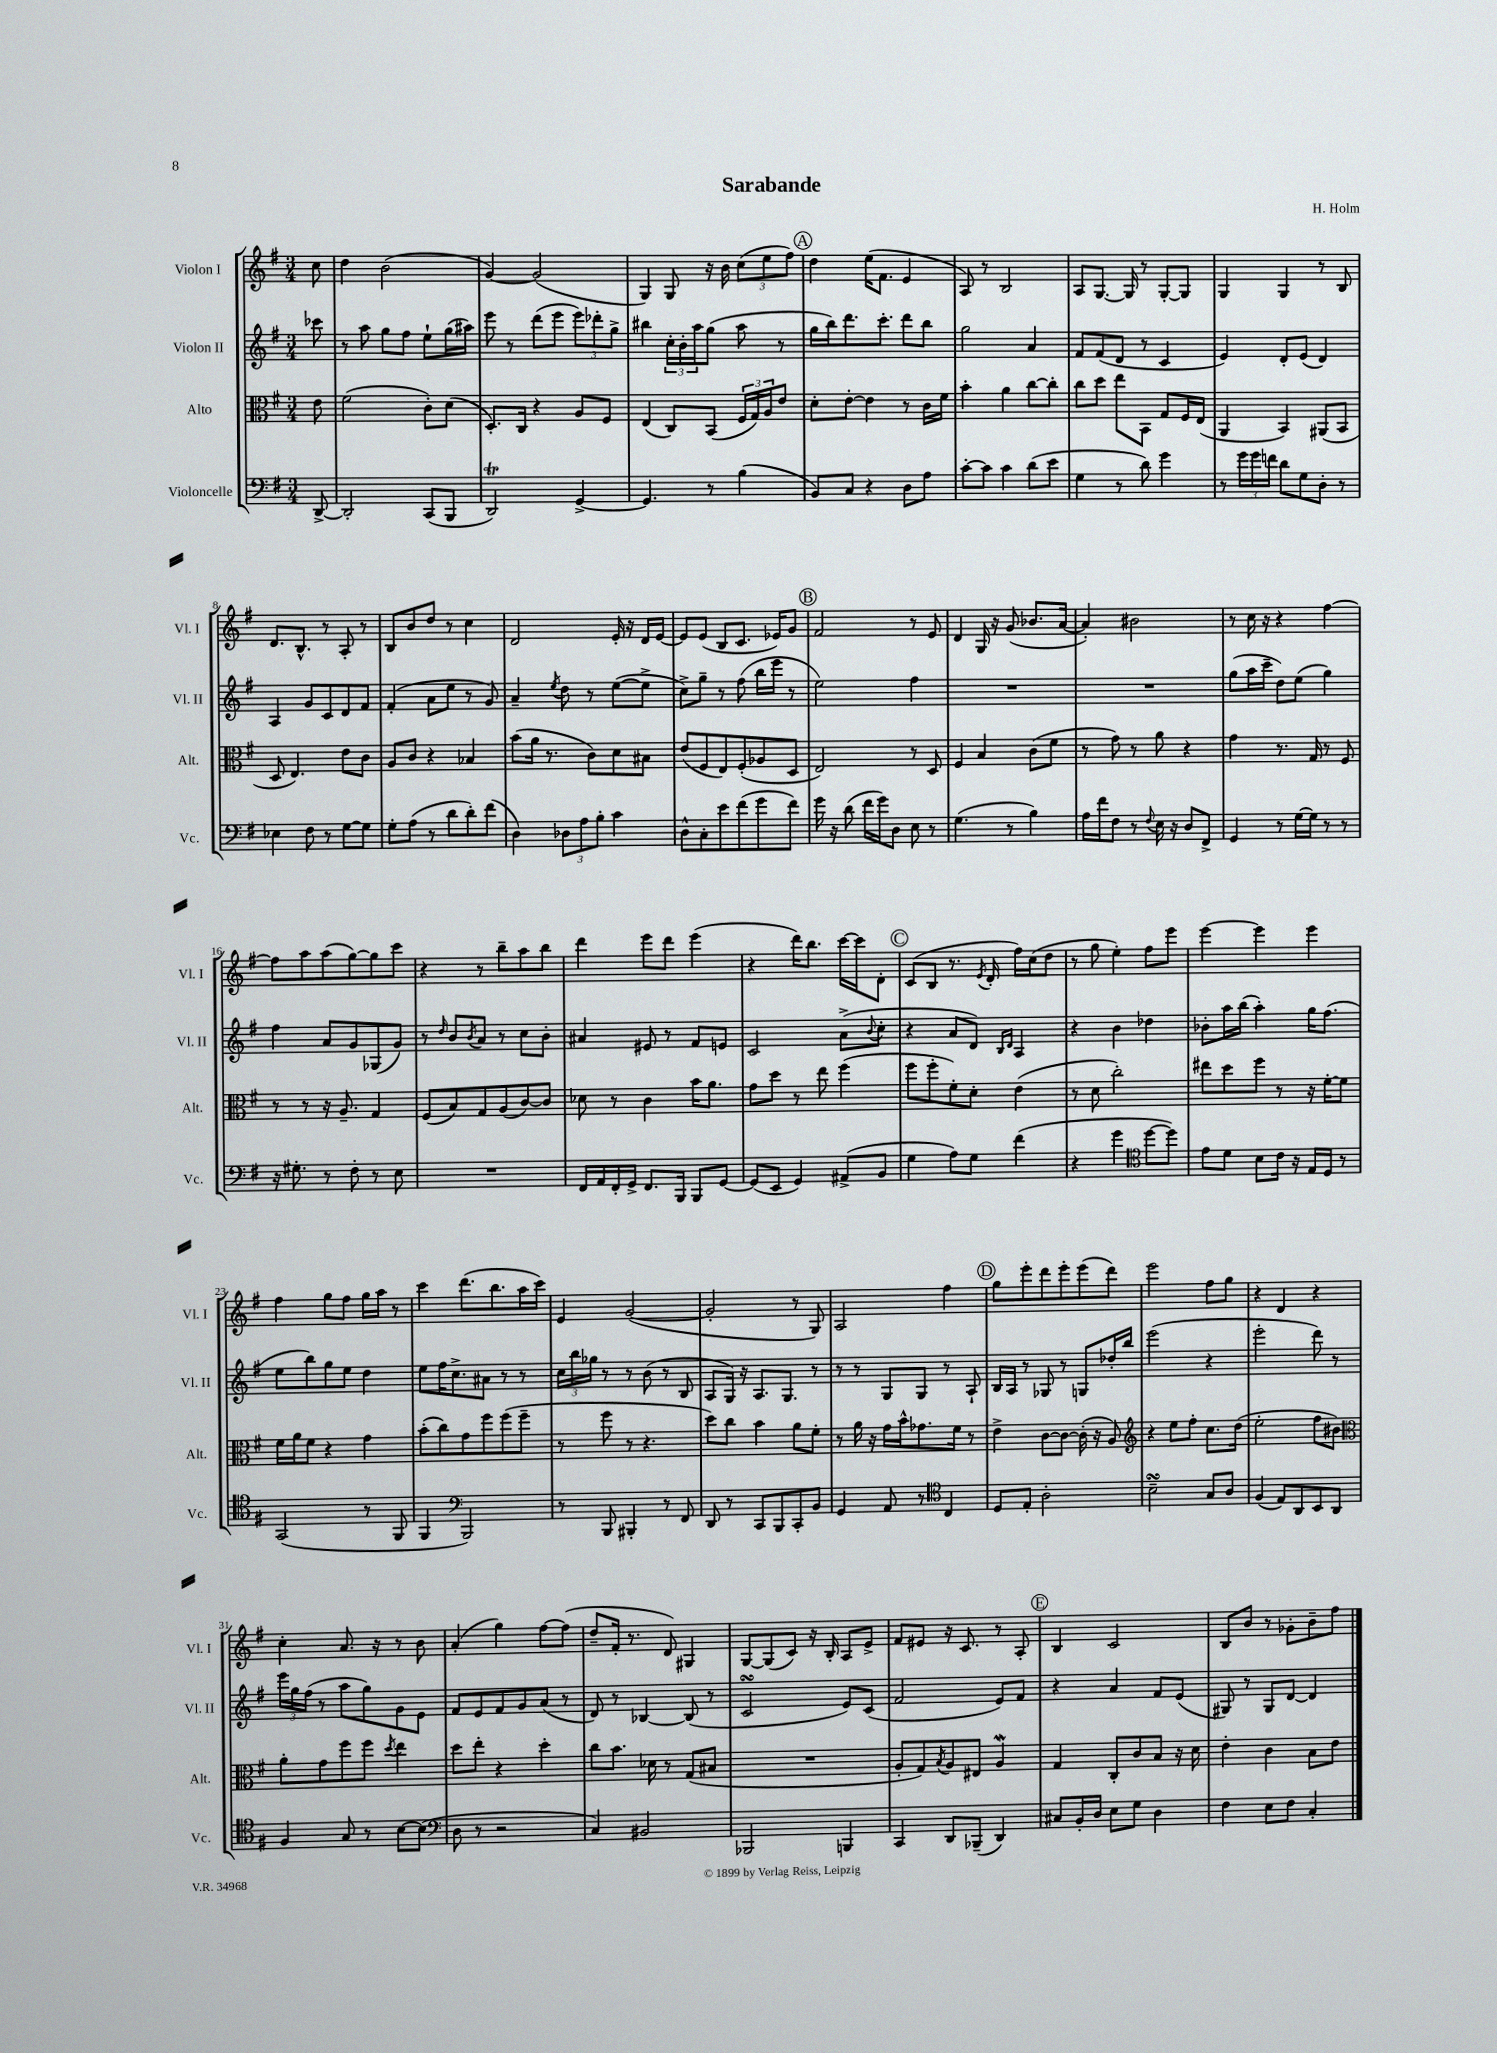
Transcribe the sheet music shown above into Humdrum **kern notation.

**kern	**kern	**kern	**kern
*staff4	*staff3	*staff2	*staff1
*clefF4	*clefC3	*clefG2	*clefG2
*k[f#]	*k[f#]	*k[f#]	*k[f#]
*M3/4	*M3/4	*M3/4	*M3/4
[8DD^/	8e\	8ccc-\	8cc\
=	=	=	=
2DD'/]	(2f#\	8r	4dd\
.	.	8aa\	.
.	.	8gg\L	(2b\
.	.	8ff#\J	.
(8CC/L	8c'\L)	8ee`\L	.
8BBB/J	(8d\J	(16gg\L	.
.	.	16aa#\JJ)	.
=	=	=	=
2DD/)	8.D'/L)	8eee\	[4g/)
.	.	8r	.
.	16C/Jk	.	.
.	4r	(8ddd\L	(2g/]
.	.	8eee\J	.
[4GG^/	8A/L	12eee\L)	.
.	.	12ddd-'\	.
.	8F#/J	.	.
.	.	12gg^\J	.
=	=	=	=
4.GG/]	(4E/	4bb#\	4G/)
.	8C/L)	24cc'\LL	8G/
.	.	24b'\	.
.	.	24aa\J	.
8r	(8BB/J	(8gg\J	16r
.	.	.	16b\
(4B\	24F#/LL	8aa\	(12cc\L
.	24G/)	.	.
.	24A/J	.	12ee\
.	8e/J	8r	.
.	.	.	12ff#\J)
=	=	=	=
8BB/L)	8d'\L	16gg\LL	4dd\
.	.	16bb\J)	.
8C/J	[8e'\J	8.ddd\	.
4r	4e\]	.	(16ee\LK
.	.	8.ccc'\J	8.f#\J
8D\L	8r	8ddd\L	4e/
8A\J	16c\LL	8bb\J	.
.	16f#\JJ	.	.
=	=	=	=
[8c'\L	4b'\	2gg\	8A/)
8c\]J	.	.	8r
4c\	4a\	.	2B/
(8d\L	[8cc\L	4a/	.
8e\J	8cc'\]J	.	.
=	=	=	=
4G\	8cc\L	8f#/L	8A/L
.	8dd\J	(8f#/	[8.G/J
8r	8ee\L	8d/J	.
.	.	.	16G/]
8d\)	8BB\J	8r	8r
4g\	8G/L	4c/	[8G'/L
.	16F#/L	.	8G/]J
.	(16E/JJ	.	.
=	=	=	=
8r	4AA/	4e/)	4G/
24g\LL	.	.	.
24g\	.	.	.
24f\JJ	.	.	.
8d\L	4BB/)	8d'/L	4G/
8G\	.	(8e/J	.
8D'\J	(8AA#/L	4d/)	8r
8r	8BB/J	.	8B/
=	=	=	=
4E-\	8D/	4A/	8.d/L
.	4.E/)	.	.
.	.	.	8.B^^/J
8F#\	.	8g/L	.
8r	.	8c/	8r
[8G\L	8e\L	8d/	8A'/
8G\]J	8c\J	8f#/J	8r
=	=	=	=
8G'\L	8A/L	(4f#'/	8B/L
(8A\J	8c/J	.	8b/
8r	4r	8a\L	8dd/J
8d\L	.	8ee\J	8r
8d'\)	4B-/	8r	4cc\
(8f#\J	.	8g/)	.
=	=	=	=
4D\)	(8b\L	4a~/	2d/
.	16a\Jk	.	.
.	8.r	.	.
.	.	8qee/	.
12D-\L	.	8dd\	.
12A\	.	.	.
.	8c\L)	8r	.
12B'\J	.	.	.
4c\	8d\	([8ee\L	16e'/
.	.	.	16r
.	8B#\J	8ee^\]J	16d/LL
.	.	.	[16e/JJ
=	=	=	=
8D^^\L	(8e/L	8cc^\L)	8e/]L
8C'\	8F#/	8gg~\J	(8e/J
8e\	8E/)	8r	8B/L
(8f#\	(8F#'/	(8ff#\	8.c/J
8g\	8A-/	16bb\LL	.
.	.	16eee\JJ	16e-/LK)
8f#\J)	8D/J	8r	8g/J
=	=	=	=
16g\	2E/)	2ee\)	2f#/
16r	.	.	.
(8d\	.	.	.
16f#\LL	.	.	.
16g\J)	.	.	.
8D\J	.	.	.
8E\	8r	4ff#\	8r
8r	8D/	.	8e/
=	=	=	=
(4.G\	4F#/	2.r	4d/
.	4B/	.	16G/
.	.	.	16r
8r	.	.	(8g/
4B\)	(8c\L	.	8.b-/L
.	8f#\J	.	.
.	.	.	[16a/Jk
=	=	=	=
16A\LL	8r	2.r	4a'/])
16f#\J	.	.	.
8F#\J	8g\)	.	.
8r	8r	.	2b#\
8qqF#/	.	.	.
16E\	8a\	.	.
16r	.	.	.
8D/L	4r	.	.
8FF#^/J	.	.	.
=	=	=	=
4GG/	4g\	(8gg\L	8r
.	.	16aa\L	16cc\
.	.	16ccc~\JJ	16r
8r	8.r	8dd\L)	4r
[16G\LL	.	(8ee\J	.
16G\]JJ	16G/	.	.
8r	8r	4gg\)	[4ff#\
8r	8F#/	.	.
=	=	=	=
16r	8r	4ff#\	8ff#\]L
8.G#'\	.	.	.
.	8r	.	8aa\
8r	16r	8a/L	(8aa\
.	8.A~/	.	.
8F#'\	.	8g/	[8gg\)
8r	4G/	(8G-/	8gg\]
8E\	.	8g/J)	8ccc\J
=	=	=	=
2.r	(8F#/L	8r	4r
.	.	16qqdd/	.
.	8B/)	8b/L	.
.	.	8qb/	.
.	8G/	8a/J	8r
.	(8A/	8r	8bb~\L
.	[8c/)	8cc\L	8aa\
.	8c/]J	8b'\J	8bb\J
=	=	=	=
16FF#/LL	8d-\	4a#/	4ddd\
16AA/	.	.	.
16FF#'/	8r	.	.
16GG^/JJ	.	.	.
8.FF#/L	4c\	8e#/	8eee\L
.	.	8r	8ddd\J
16BBB/Jk	.	.	.
8BBB/L	16b\LK	8f#/L	(4eee\
.	8.a\J	.	.
[8GG/J	.	8e/J	.
=	=	=	=
(8GG/]L	8g\L	2c/	4r
8EE/J	8dd\J	.	.
4GG/)	8r	.	16ddd\LK)
.	.	.	8.bb\J
.	8ee\	.	.
(8AA#^/L	(4ff#\	(8a^\L	[16ccc\LL
.	.	.	16ccc\]J
.	.	8qqb/	.
8BB/J	.	8cc'\J	8d'\J
=	=	=	=
4G\	8ff#\L	4r	(8c/L
.	8ff#'\	.	8B/J
8A\L)	8f#'\)	8a/L	8.r
8G\J	8d'\J	8d/J)	.
.	.	.	8qe/
.	.	.	16d'/
.	.	16qqB/LL	.
.	.	16qqd/JJ	.
(4f#\	(4e\	4A/	16ff#\LL)
.	.	.	(16cc\J
.	.	.	8dd\J
=	=	=	=
4r	8r	4r	8r
.	8d\	.	8gg\
4g\	2cc'\)	4b\	4ee'\)
*clefC4	*	*	*
[8dd\L	.	4dd-\	8ff#\L
8dd\]J)	.	.	8eee\J
=	=	=	=
8e\L	8ee#\L	8b-'\L	[4eee\
8d\J	8dd\	16aa\L	.
.	.	(16bb\JJ	.
8B\L	8ff#\J	4aa'\)	4eee\]
16c\Jk	8r	.	.
16r	.	.	.
16E/LL	16r	16gg\LK	4eee\
16D/JJ	[16f#'\LK	(8.ff#\J	.
8r	8f#\]J	.	.
=	=	=	=
(2GG/	16f#\LL	8ee\L	4ff#\
.	16a\J	.	.
.	8f#\J	8bb\)	.
.	4r	8gg\	8gg\L
.	.	8ee\J	8ff#\J
8r	4g\	4dd\	16gg\LL
.	.	.	16aa\JJ
8FF#/	.	.	8r
=	=	=	=
4FF#/	(8b'\L	8ee\L	4ccc\
.	8cc\)	16ff#\K	.
.	.	8.cc^\	.
*clefF4	*	*	*
2BBB/)	8g\	.	(8.ddd\L
.	8ff#\	8a#\J	.
.	.	.	8.bb\
.	(8ff#\	8r	.
.	8ff#~\J	8r	16aa\L
.	.	.	16ccc\JJ)
=	=	=	=
8r	8r	24cc\LL	4e/
.	.	24bb\	.
.	.	24gg-\JJ	.
8BBB/	8ff#\	8r	.
4BBB#'/	8r	8r	([2g/
.	4.r	(8b\	.
8r	.	8r	.
8FF#/	.	8B/	.
=	=	=	=
8DD/	8dd\L)	8A/L	2g'/]
8r	8cc\J	16G/Jk)	.
.	.	16r	.
8CC/L	4b\	8.A/L	.
8BBB/	.	.	.
.	.	8.G/J	.
8CC'/	8a\L	.	8r
8BB/J	8f#'\J	8r	8G/)
=	=	=	=
4GG/	8r	8r	2A/
.	16a\	8r	.
.	16r	.	.
8AA/	16g\LL	8G/L	.
.	16b^^\J	.	.
8r	8.g-\	8G/J	.
*clefC4	*	*	*
4C/	.	8r	4ff#\
.	16f#\Jk	.	.
.	8r	8A`/	.
=	=	=	=
8D/L	4e^\	16B/LL	8gg\L
.	.	16A/JJ	.
8E'/J	.	8r	8eee'\
2A'\	[8c\L	8G-/	8ddd\
.	8c\_J	8r	8eee'\
.	(16c'\]	8G/L	(8eee\
.	16r	.	.
.	8A/)	16dd-'/L	8ddd\J)
.	.	16bb/JJ	.
=	=	=	=
*	*clefG2	*	*
2B~\	4r	(2eee\	2eee\
.	8ee\L	.	.
.	8ff#'\J	.	.
8G/L	8.cc\L	4r	8ff#\L
8A/J	.	.	8gg\J
.	(16dd\Jk	.	.
=	=	=	=
(4F#/	2ee'\	2eee'\	4r
8E/L)	.	.	4d/
8AA/	.	.	.
8BB/	8ff#\L	8ddd\)	4r
8AA/J	8b#\J)	8r	.
=	=	=	=
*	*clefC3	*	*
4F#/	8a'\L	24eee\LL	4cc'\
.	.	24gg\	.
.	.	(24ff#\JJ	.
.	8g\	8r	.
8G/	8ff#\	8aa\L	8.a/
8r	8ff#\J	8gg\)	.
.	.	.	16r
.	8qdd/	.	.
[8B\L	4ee\	8g\	8r
(8B\]J	.	8e\J	8b\
=	=	=	=
*clefF4	*	*	*
8D\	8dd\L	8f#/L	(4a'/
8r	8ee'\J	8e/	.
2r	4r	8f#/	4gg\)
.	.	8g/	.
.	4dd'\	(8a/J	[8ff#\L
.	.	8r	(8ff#\]J
=	=	=	=
4C/)	8cc\L	8d/)	8dd~/L
.	8.b\J	8r	16f#'/Jk
.	.	.	8.r
2BB#/	.	[4B-/	.
.	16d-\	.	.
.	8r	.	8d/)
.	(8G/L	(8B-/]	4G#/
.	8B#/J	8r	.
=	=	=	=
2BBB-/	2.r	2c/	[8G/L
.	.	.	(8G/]
.	.	.	8c/J)
.	.	.	16r
.	.	.	16B'/
4BBB/	.	8e/L)	8A/L
.	.	(8c/J	8e^/J
=	=	=	=
4CC/	8A'/L	2f#/	8f#/L
.	8G/)	.	8e#/J
.	8qB/	.	.
8DD/L	8A/	.	16r
.	.	.	8.c/
(8BBB-~/J	8E#/J	.	.
4DD/)	4A/	8e/L)	8r
.	.	8f#/J	8A'/
=	=	=	=
8C#/L	4G/	4r	4B/
16BB'/L	.	.	.
16D/JJ	.	.	.
8E\L	8C'/L	4a/	2c/
8G\J	8c/	.	.
4D\	8B/J	8f#/L	.
.	16r	(8e/J	.
.	16d\	.	.
=	=	=	=
4F#\	4e'\	8G#/)	8B/L
.	.	8r	8b/J
8E\L	4c\	8G#/L	8r
8F#\J	.	[8d/J	8g-'\L
4C'/	8B\L	4d/]	8b~\
.	8e\J	.	8ff#\J
==	==	==	==
*-	*-	*-	*-
